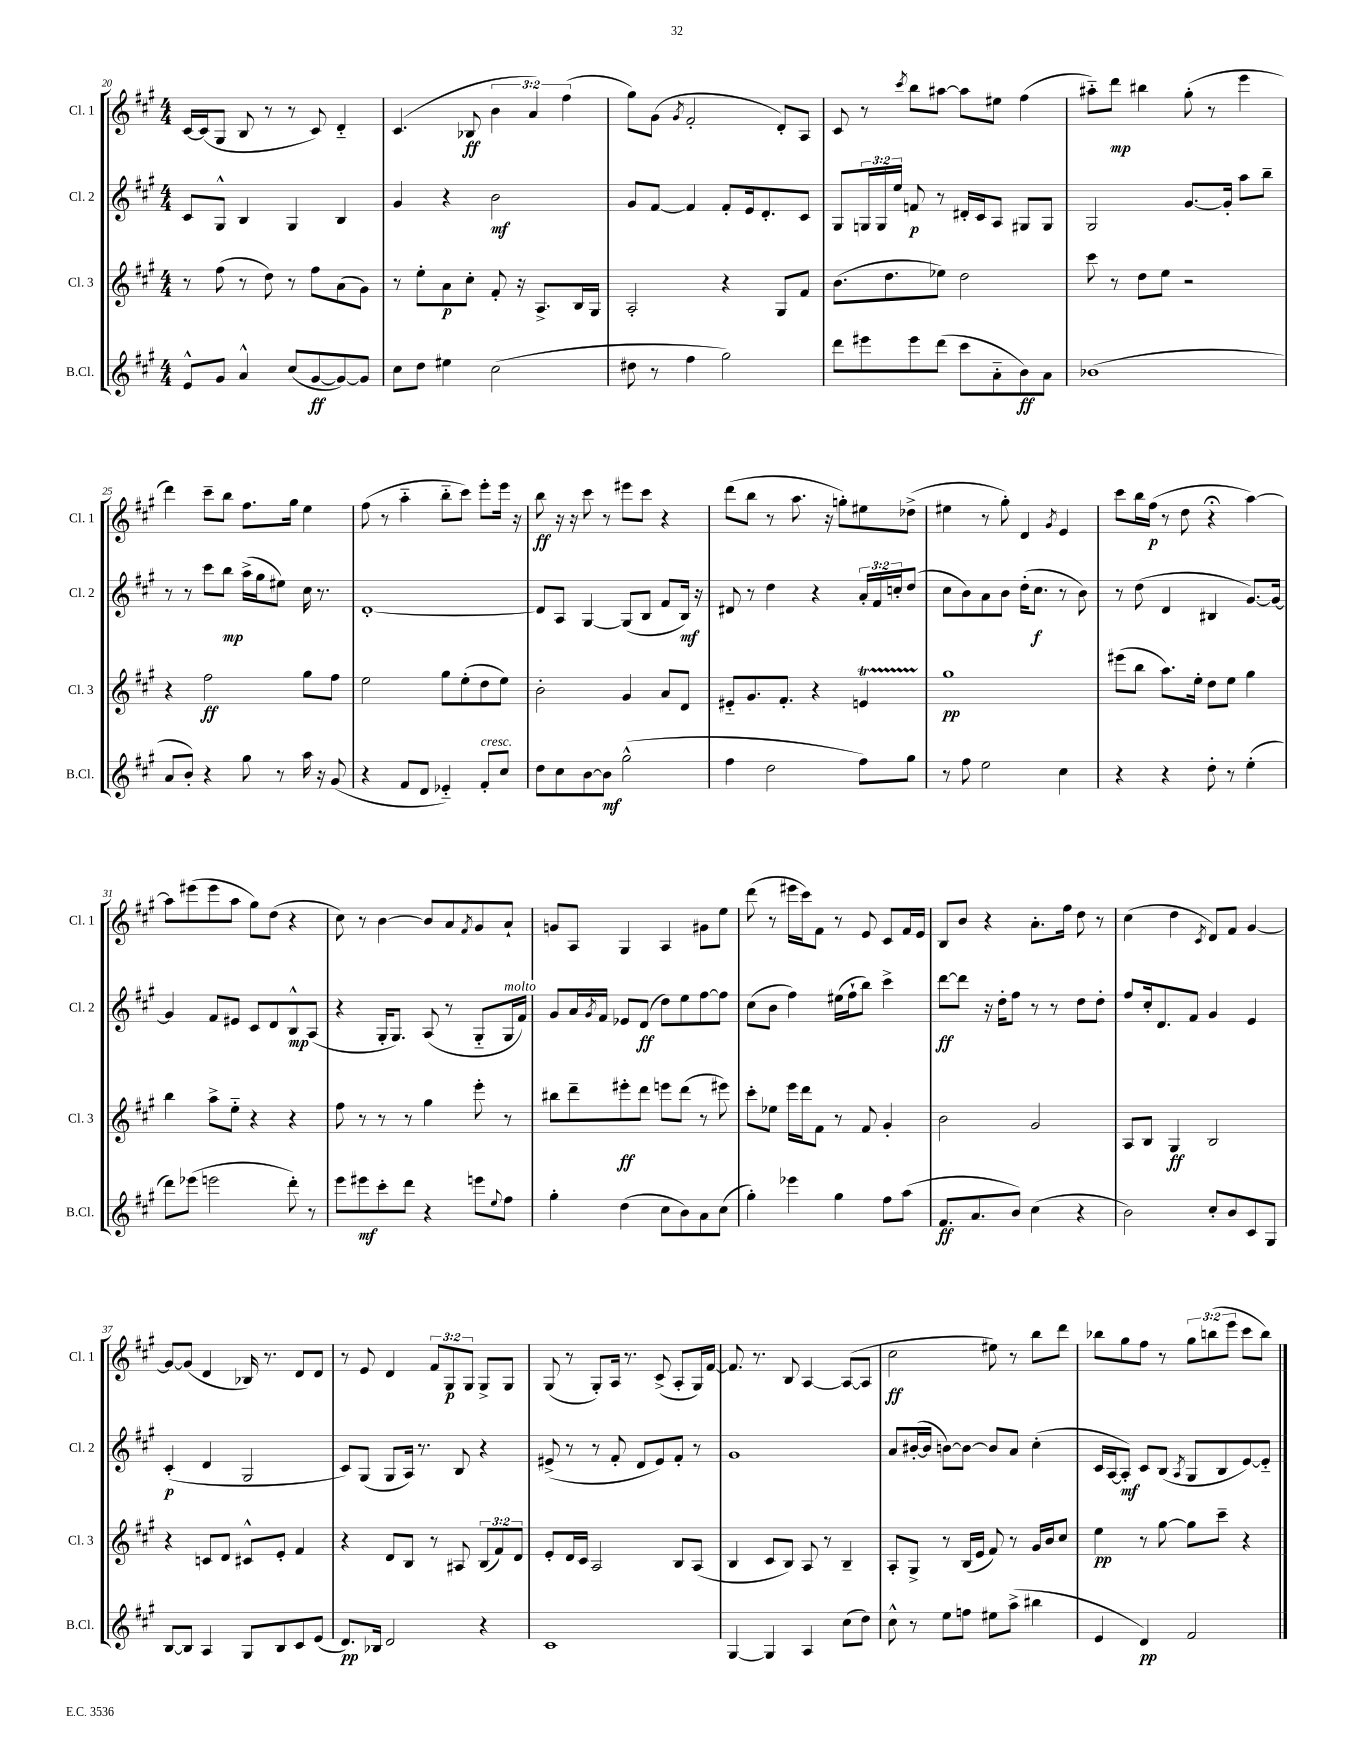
<<
\new StaffGroup <<
\new Staff = "s0" \with { instrumentName = "Cl. 1" shortInstrumentName = "Cl. 1" } {
    \clef treble \key a \major \numericTimeSignature \time 4/4 \override Staff.TupletNumber.text = #tuplet-number::calc-fraction-text
    cis'16~ cis'16( gis8 b8 r8 r8 cis'8) d'4-_ |
    cis'4.( bes8\ff \tuplet 3/2 { b'4 a'4) fis''4( } |
    gis''8) gis'8( \acciaccatura { gis'8 } fis'2-. d'8-.) a8 |
    cis'8 r8 \acciaccatura { cis'''8 } b''8 ais''8~ ais''8 eis''8 fis''4( |
    ais''8-_) d'''8\mp bis''4 gis''8-.( r8 e'''4 |
    d'''4) cis'''8-- b''8 fis''8. gis''16 e''4 |
    fis''8( r8 a''4-_ b''8-_ cis'''8) e'''8-. e'''16 r16 |
    b''8\ff r16 r16 cis'''8 r8 eis'''8 cis'''8 r4 |
    d'''8( b''8 r8 a''8. r16 g''8-.) eis''8 des''8->( |
    eis''4 r8 gis''8-.) d'4 \acciaccatura { gis'8 } e'4 |
    cis'''8 b''16 fis''16\p( r8 d''8 r4\fermata a''4~) |
    a''8 eis'''8( eis'''8 a''8 gis''8) d''8( r4 |
    cis''8) r8 b'4~ b'8 a'8 \acciaccatura { fis'8 } gis'8 a'8-! |
    g'8 a8 gis4 a4 gis'8 e''8 |
    d'''8( r8 eis'''16 cis'''16) fis'8 r8 e'8 cis'8 fis'16 e'16 |
    b8 b'8 r4 a'8.-. fis''16 d''8 r8 |
    cis''4( d''4 \acciaccatura { cis'8 } d'8) fis'8 gis'4~ |
    gis'8~ gis'8( d'4 bes16) r8. d'8 d'8 |
    r8 e'8 d'4 \tuplet 3/2 { fis'8 gis8\p gis8 } gis8-> gis8 |
    gis8( r8 gis8-.) a16 r8. cis'8->( a8-. gis16) fis'16~ |
    fis'8. r8. b8 a4~ a8~( a8 |
    cis''2\ff eis''8) r8 b''8 d'''8 |
    bes''8 gis''8 fis''8 r8 \tuplet 3/2 { gis''8 b''8( e'''8 } cis'''8 b''8) \bar "|." |
}
\new Staff = "s1" \with { instrumentName = "Cl. 2" shortInstrumentName = "Cl. 2" } {
    \clef treble \key a \major \numericTimeSignature \time 4/4 \override Staff.TupletNumber.text = #tuplet-number::calc-fraction-text
    cis'8 gis8-^ b4 gis4 b4 |
    gis'4 r4 b'2\mf |
    gis'8 fis'8~ fis'4 fis'8-. e'16 d'8.-. cis'8 |
    gis8 \tuplet 3/2 { g16 g16 e''16 } f'8\p r8 dis'16-. cis'16 a8 gis8 gis8 |
    gis2 gis'8.~ gis'16-. a''8 b''8-- |
    r8 r8 cis'''8 b''8\mp a''16->( gis''16 eis''8) cis''16 r8. |
    d'1~-. |
    d'8 a8 gis4~ gis8( b8 fis'8 b16\mf) r16 |
    dis'8 r8 d''4 r4 \tuplet 3/2 { a'16-. fis'16 c''16-. } d''8( |
    cis''8 b'8) a'8 b'8 d''16-.( cis''8.\f r8 b'8) |
    r8 d''8( d'4 bis4 gis'8.~) gis'16~ |
    gis'4 fis'8 eis'8 cis'8 d'8 b8-^\mp a8( |
    r4 gis16-. gis8.) a8( r8 gis8-_ gis16^\markup { \italic "molto" } fis'16) |
    gis'8 a'16 \acciaccatura { gis'8 } fis'16 ees'8 d'8\ff( d''8) e''8 fis''8~ fis''8 |
    cis''8( b'8 fis''4) eis''16( fis''16-! b''8) cis'''4-> |
    d'''8~\ff d'''8 r16 d''16-. fis''8 r8 r8 d''8 d''8-. |
    fis''8 cis''16-. d'8. fis'8 gis'4 e'4 |
    cis'4-.\p( d'4 gis2 |
    cis'8) gis8( gis8 a16) r8. b8 r4 |
    eis'8->( r8 r8 fis'8-. d'8 eis'8) fis'8-. r8 |
    gis'1 |
    a'8 bis'16~-.( bis'16 b'8~) b'8~ b'8 a'8 cis''4-.( |
    cis'16 a16~ a8-.\mf) cis'8 b8( \acciaccatura { a8 } gis8 b8 e'8~) e'8-_ \bar "|." |
}
\new Staff = "s2" \with { instrumentName = "Cl. 3" shortInstrumentName = "Cl. 3" } {
    \clef treble \key a \major \numericTimeSignature \time 4/4 \override Staff.TupletNumber.text = #tuplet-number::calc-fraction-text
    r8 fis''8( r8 d''8) r8 fis''8 a'8( gis'8) |
    r8 e''8-. a'8\p cis''8-. fis'8-. r16 a8.-> b16 gis16 |
    a2-. r4 gis8 fis'8 |
    b'8.( d''8. ees''8) d''2 |
    cis'''8 r8 d''8 e''8 r2 |
    r4 fis''2\ff gis''8 fis''8 |
    e''2 gis''8 e''8-.( d''8 e''8) |
    b'2-. gis'4 a'8 d'8 |
    eis'8-_ gis'8. fis'8.-. r4 e'4\startTrillSpan |
    gis''1\stopTrillSpan\pp |
    eis'''8( b''8 a''8.) e''16-. d''8 e''8 gis''4 |
    b''4 a''8-> e''8-_ r4 r4 |
    fis''8 r8 r8 r8 gis''4 e'''8-. r8 |
    bis''8 d'''8-- eis'''8-.\ff d'''8 e'''8 d'''8( r8 eis'''8) |
    cis'''8-. ees''8 e'''16 d'''16 fis'8 r8 fis'8 gis'4-. |
    b'2 gis'2 |
    a8 b8 gis4\ff b2 |
    r4 c'8 d'8 cis'8-^ e'8-. fis'4 |
    r4 d'8 b8 r8 ais8 \tuplet 3/2 { b8( fis'8) d'8 } |
    e'8-. d'16 cis'16 a2 b8 a8( |
    b4 cis'8 b8) a8 r8 b4-- |
    a8-. gis8-> r8 b16( e'16 fis'8) r8 gis'16 b'16 cis''8 |
    e''4\pp r8 gis''8~ gis''8 cis'''8-- r4 \bar "|." |
}
\new Staff = "s3" \with { instrumentName = "B.Cl." shortInstrumentName = "B.Cl." } {
    \clef treble \key a \major \numericTimeSignature \time 4/4
    e'8-^ gis'8 a'4-^ cis''8( gis'8~\ff gis'8~) gis'8 |
    cis''8 d''8 eis''4 cis''2( |
    dis''8 r8 fis''4 gis''2) |
    d'''8 eis'''8 eis'''8 d'''8( cis'''8 a'8-_ b'8\ff) a'8 |
    bes'1( |
    a'8 b'8-.) r4 gis''8 r8 a''16 r16 gis'8( |
    r4 fis'8 d'8 ees'4-_) fis'8-.^\markup { \italic "cresc." } cis''8 |
    d''8 cis''8 b'8~ b'8\mf gis''2-^( |
    fis''4 d''2 fis''8) gis''8 |
    r8 fis''8 e''2 cis''4 |
    r4 r4 d''8-. r8 e''4-.( |
    d'''8) ees'''8( e'''2 d'''8-.) r8 |
    e'''8 eis'''8\mf cis'''8-. d'''8 r4 e'''8 \appoggiatura { e''8 } fis''8 |
    gis''4-. d''4( cis''8 b'8) a'8 cis''8( |
    gis''4-.) ees'''4 gis''4 fis''8 a''8( |
    fis'8.\ff a'8. b'8) cis''4( r4 |
    b'2) cis''8-. b'8 cis'8 gis8 |
    b8~ b8 a4 gis8 b8 cis'8 e'8( |
    d'8.\pp) bes16 d'2 r4 |
    cis'1 |
    gis4~ gis4 a4 cis''8( d''8) |
    cis''8-^ r8 e''8 f''8 eis''8 a''8->( bis''4 |
    e'4 d'4\pp) fis'2 \bar "|." |
}
>>
>>
\layout { \context { \Score currentBarNumber = #20 } }
